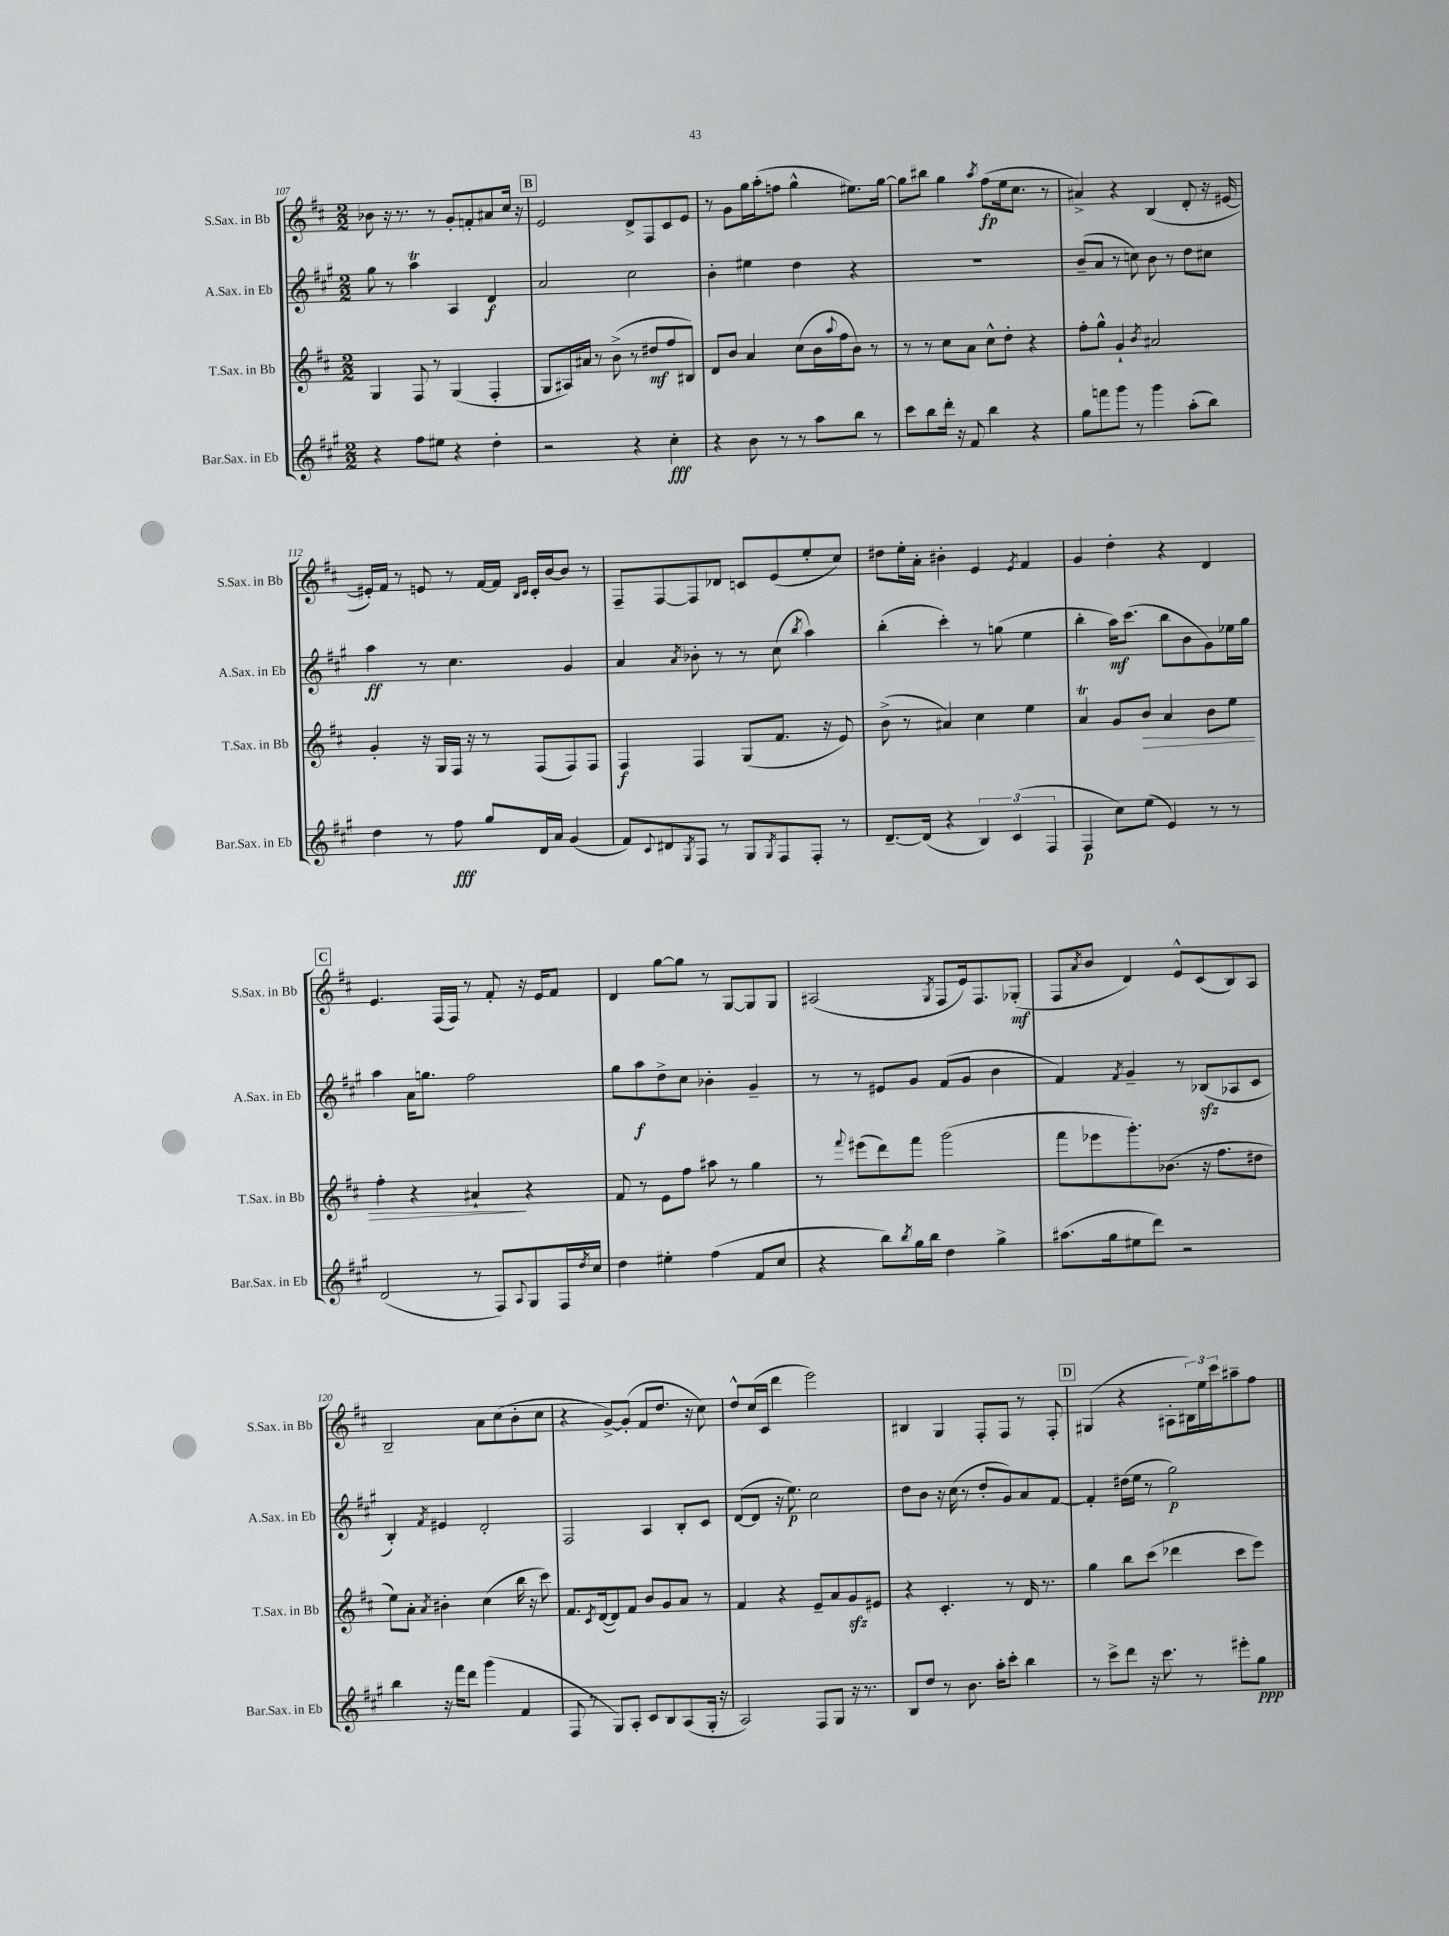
<<
\new StaffGroup <<
\new Staff = "s0" \with { instrumentName = "S.Sax. in Bb" shortInstrumentName = "S.Sax. in Bb" } {
    \clef treble \key d \major \numericTimeSignature \time 2/2
    bes'8 r16 r8. r8 g'8-. f'8-. ais'8 cis''16 r16 |
    \mark \markup { \box "B" } e'2 d'8-> fis8 cis'8 e'8 |
    r8 g'8 g''16 a''16-.( f''8 g''4-^ eis''8.) g''16~ |
    g''8 bis''8 g''4 \acciaccatura { a''8 } fis''8\fp( e''16 cis''8. r8 |
    ais'4->) r4 b4( d'8-. r16 eis'16~ |
    eis'16-.) fis'16 r8 e'8 r8 fis'16~ fis'16 \grace { b16 cis'16 } cis'16-. b'16~ b'8 r8 |
    fis8-- fis8~ fis8 des'8 c'8 e'8( e''8-. cis''8) |
    dis''8 e''16-. a'16-. bis'4-. e'4 \acciaccatura { e'8 } fis'4 |
    g'4 d''4-. r4 d'4 |
    \mark \markup { \box "C" } e'4. fis16( fis16) r8 fis'8-. r16 e'16 fis'8 |
    d'4 g''8~ g''8 r8 g8~ g8 g8 |
    ais2( \acciaccatura { g8 } fis8 e'16) fis8. ges8-.\mf( |
    fis8 \acciaccatura { a'8 } b'8 d'4) e'8-^ cis'8( b8) a8 |
    b2-- a'8 cis''8( b'8-. cis''8 |
    r4 g'8~->) g'8-.( fis'8 d''8. r16 cis''8) |
    d''8-^ cis''16( cis'16 d'''4 e'''2) |
    bis4 g4 fis8-. fis8 r8 fis8-. |
    \mark \markup { \box "D" } gis4( r4 ais8-. \tuplet 3/2 { bis16) e''16 cis'''16 } ais''8-- fis''8 \bar "|." |
}
\new Staff = "s1" \with { instrumentName = "A.Sax. in Eb" shortInstrumentName = "A.Sax. in Eb" } {
    \clef treble \key a \major \numericTimeSignature \time 2/2
    gis''8 r8 a''4\trill a4 d'4\f |
    \mark \markup { \box "B" } a'2 cis''2 |
    b'4-. eis''4 d''4 r4 |
    R1 |
    b'8--( a'8 r8 c''8) b'8 r8 d''8 cis''8 |
    a''4\ff r8 cis''4. gis'4 |
    a'4 \acciaccatura { a'8 } bes'8-. r8 r8 cis''8( \acciaccatura { b''8 } a''4) |
    b''4-.( cis'''4-.) r8 g''8( e''4 |
    b''4-. a''16\mf) cis'''8.( b''8 b'8 gis'8) ees''16 gis''16 |
    \mark \markup { \box "C" } a''4 a'16 g''8. fis''2 |
    gis''8 a''8\f d''8-> cis''8 bes'4-. gis'4-- |
    r8 r8 eis'8 gis'8 fis'8( gis'8 b'4 |
    fis'4) \acciaccatura { fis'8 } gis'4-- r8 bes8\sfz( aes8 cis'8 |
    b4-.) \acciaccatura { fis'8 } eis'4 d'2-. |
    fis2 a4 b8-. cis'8 |
    d'8~( d'8 r16 e''8.\p) cis''2 |
    d''8 b'8 r16 cis''16( r8 d''8-. gis'8) a'8 fis'8~ |
    \mark \markup { \box "D" } fis'4-. dis''16( e''16 r8 gis''2\p) \bar "|." |
}
\new Staff = "s2" \with { instrumentName = "T.Sax. in Bb" shortInstrumentName = "T.Sax. in Bb" } {
    \clef treble \key d \major \numericTimeSignature \time 2/2
    g4 fis8 r8 g4( fis4-. |
    \mark \markup { \box "B" } g8 ais16) ais'16 r8 b'8->( r8 dis''8\mf fis''8 bis8) |
    d'8 b'8 a'4 cis''8( b'16 \appoggiatura { a''8 } fis''16 b'8) r8 |
    r8 r8 cis''8 a'8 cis''8-^ d''8-. r4 |
    fis''8-. g''8-^ g'4-! \acciaccatura { b'8 } ais'2 |
    g'4-. r16 g16 fis16 r16 r8 fis8( fis8) fis8 |
    fis4\f fis4 g8( fis'8. r16 e'8) |
    b'8->( r8 ais'4) cis''4 e''4 |
    a'4\trill g'8 b'8\> a'4 b'8 e''8 |
    \mark \markup { \box "C" } fis''4-. r4 ais'4-!\! r4 |
    fis'8 r8 e'8 fis''8 ais''8 r8 g''4 |
    r8 \appoggiatura { fis'''8 } eis'''8( d'''8) fis'''8 g'''2( |
    fis'''8 ees'''8 g'''8.-.) bes'8.( r16 fis''8. dis''8 |
    e''8) a'8-. \acciaccatura { a'8 } bis'4-. cis''4( b''16 r16 cis'''8) |
    fis'8. \acciaccatura { cis'8 } d'16~( d'8) fis'8 b'8 g'8 a'8 r8 |
    fis'4 r4 e'8-- a'8 g'8\sfz eis'8 |
    r4 cis'4.-. r8 d'16 r8. |
    \mark \markup { \box "D" } g''4 b''8 cis'''8( des'''4 cis'''8 e'''8) \bar "|." |
}
\new Staff = "s3" \with { instrumentName = "Bar.Sax. in Eb" shortInstrumentName = "Bar.Sax. in Eb" } {
    \clef treble \key a \major \numericTimeSignature \time 2/2
    r4 fis''8 eis''8 r4 d''4-. |
    \mark \markup { \box "B" } r2 r4 cis''4-.\fff |
    r4 b'8 r8 r8 a''8 b''8 r8 |
    cis'''8 b''8 d'''16-. r16 fis'8 b''4 r4 |
    gis''8 f'''8 gis'''8 r8 gis'''4 a''8-.( b''8) |
    d''4 r8 fis''8\fff gis''8 d'16 a'16 gis'4( |
    fis'8) \appoggiatura { cis'8 } dis'8 \acciaccatura { gis8 } fis8 r8 gis8 \acciaccatura { gis8 } fis8 fis8-. r8 |
    d'8.~-- d'16( r4 \tuplet 3/2 { b4) cis'4( fis4 } |
    fis4\p cis''8) e''8( e'4) r8 r8 |
    \mark \markup { \box "C" } d'2( r8 fis8) \appoggiatura { a8 } gis8 fis16 \acciaccatura { d''8 } cis''16 |
    d''4 eis''4-. fis''4( fis'8 cis''8 |
    r4 b''8) \acciaccatura { b''8 } gis''16 b''16 d''4 gis''4-> |
    ais''8.( gis''16 eis''8 d'''8) r2 |
    b''4 r16 fis'''16 d'''8 gis'''4( fis'4 |
    fis8 r8 gis8) a8-. cis'8 b8 a8( gis16-. r16 |
    a2) fis8 gis8 r16 r8. |
    b8 d''8 r8 b'8. a''16-. cis'''8-. b''4 |
    \mark \markup { \box "D" } r8 cis'''8-> d'''8 r16 cis'''8. r8 eis'''8-. gis''8\ppp \bar "|." |
}
>>
>>
\layout { \context { \Score currentBarNumber = #107 } }
